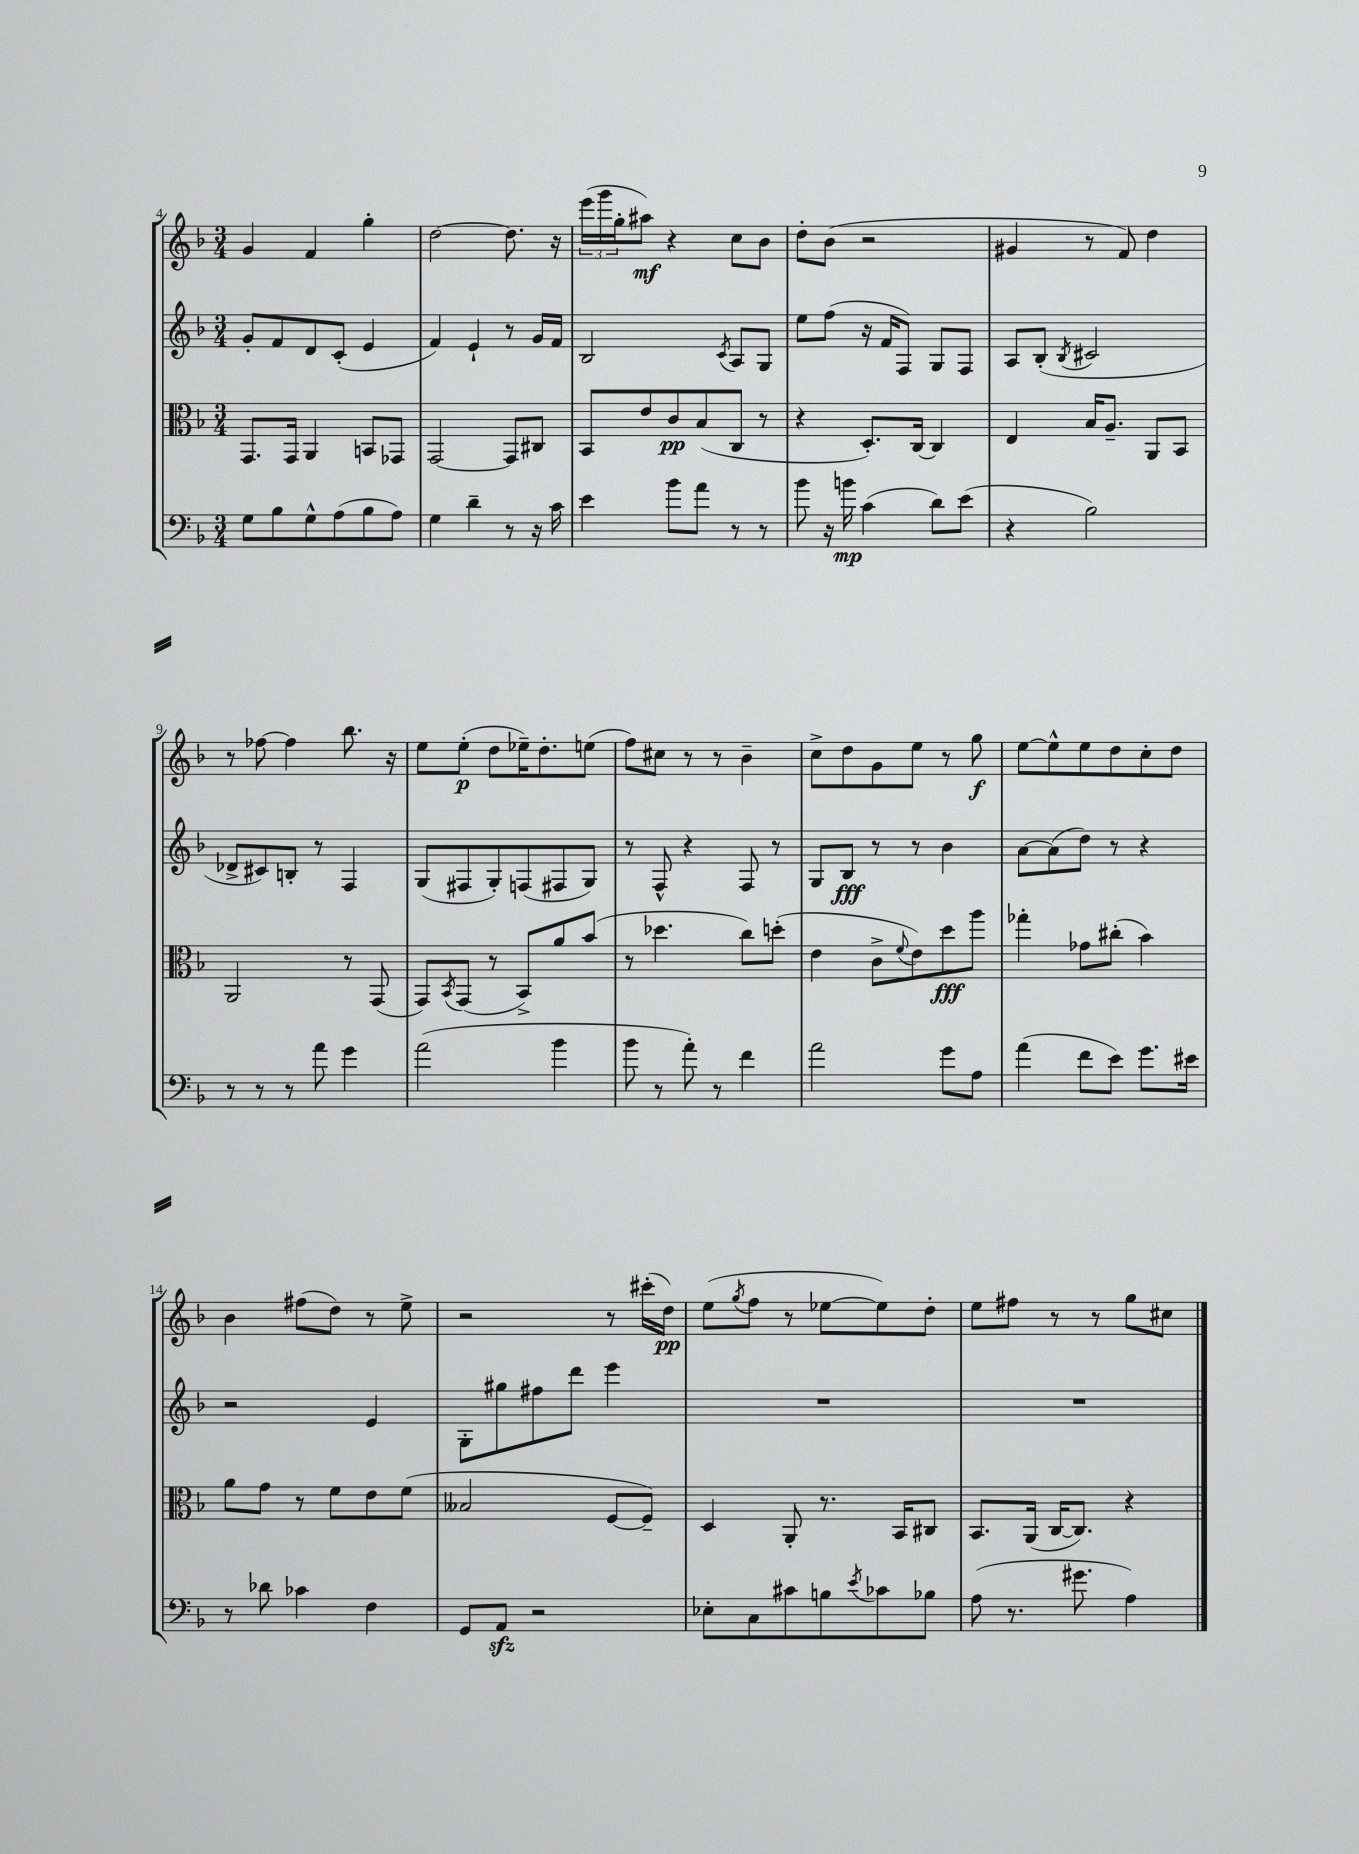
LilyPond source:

<<
\new StaffGroup <<
\new Staff = "s0" {
    \clef treble \key f \major \numericTimeSignature \time 3/4
    g'4 f'4 g''4-. |
    d''2~ d''8. r16 |
    \tuplet 3/2 { e'''16( g'''16 g''16-. } ais''8\mf) r4 c''8 bes'8 |
    d''8-. bes'8( r2 |
    gis'4 r8 f'8) d''4 |
    r8 fes''8~ fes''4 bes''8. r16 |
    e''8 e''8-.\p( d''8 ees''16--) d''8.-. e''8( |
    f''8) cis''8 r8 r8 bes'4-- |
    c''8-> d''8 g'8 e''8 r8 g''8\f |
    e''8~ e''8-^ e''8 d''8 c''8-. d''8 |
    bes'4 fis''8( d''8) r8 e''8-> |
    r2 r8 cis'''16-.( d''16\pp) |
    e''8( \acciaccatura { g''8 } f''8 r8 ees''8~ ees''8) d''8-. |
    e''8 fis''8 r8 r8 g''8 cis''8 \bar "|." |
}
\new Staff = "s1" {
    \clef treble \key f \major \numericTimeSignature \time 3/4
    g'8-. f'8 d'8 c'8-.( e'4 |
    f'4) e'4-! r8 g'16 f'16 |
    bes2 \acciaccatura { c'8 } a8 g8 |
    e''8 f''8( r16 f'16 f8) g8 f8 |
    a8 bes8-.( \acciaccatura { bes8 } cis'2 |
    des'8-> cis'8) b8-. r8 f4 |
    g8( fis8 g8-.) f8( fis8 g8) |
    r8 f8-^ r4 f8 r8 |
    g8 bes8\fff r8 r8 bes'4 |
    a'8~ a'8( d''8) r8 r4 |
    r2 e'4 |
    g8-. gis''8 fis''8 d'''8 e'''4 |
    R2. |
    R2. \bar "|." |
}
\new Staff = "s2" {
    \clef alto \key f \major \numericTimeSignature \time 3/4
    g,8. g,16 a,4 b,8 ges,8 |
    g,2~ g,8 cis8 |
    bes,8 e'8 c'8\pp bes8( c8 r8 |
    r4 d8.-.) c16~ c4 |
    e4 bes16 a8.-- a,8 bes,8 |
    a,2 r8 g,8( |
    g,8) \acciaccatura { bes,8 } g,8( r8 bes,8->) a'8 bes'8( |
    r8 des''4. c''8) d''8-.( |
    e'4 c'8-> \appoggiatura { f'8 } e'8) d''8\fff a''8 |
    ges''4-. ges'8 cis''8-.( bes'4) |
    a'8 g'8 r8 f'8 e'8 f'8( |
    beses2 f8~ f8--) |
    d4 a,8-. r8. bes,16 cis8 |
    bes,8. a,16( c16~ c8.) r4 \bar "|." |
}
\new Staff = "s3" {
    \clef bass \key f \major \numericTimeSignature \time 3/4
    g8 bes8 g8-^ a8( bes8 a8) |
    g4 d'4-- r8 r16 c'16 |
    e'4 bes'8 a'8 r8 r8 |
    bes'8 r16 b'16\mp c'4( d'8) e'8( |
    r4 bes2) |
    r8 r8 r8 a'8 g'4 |
    a'2( bes'4 |
    bes'8 r8 a'8-.) r8 f'4 |
    a'2 g'8 a8 |
    a'4( f'8 e'8) g'8. eis'16 |
    r8 des'8 ces'4 f4 |
    g,8 a,8\sfz r2 |
    ees8-. c8 cis'8 b8 \acciaccatura { e'8 } ces'8 bes8 |
    a8( r8. gis'8. a4) \bar "|." |
}
>>
>>
\layout { \context { \Score currentBarNumber = #4 } }
